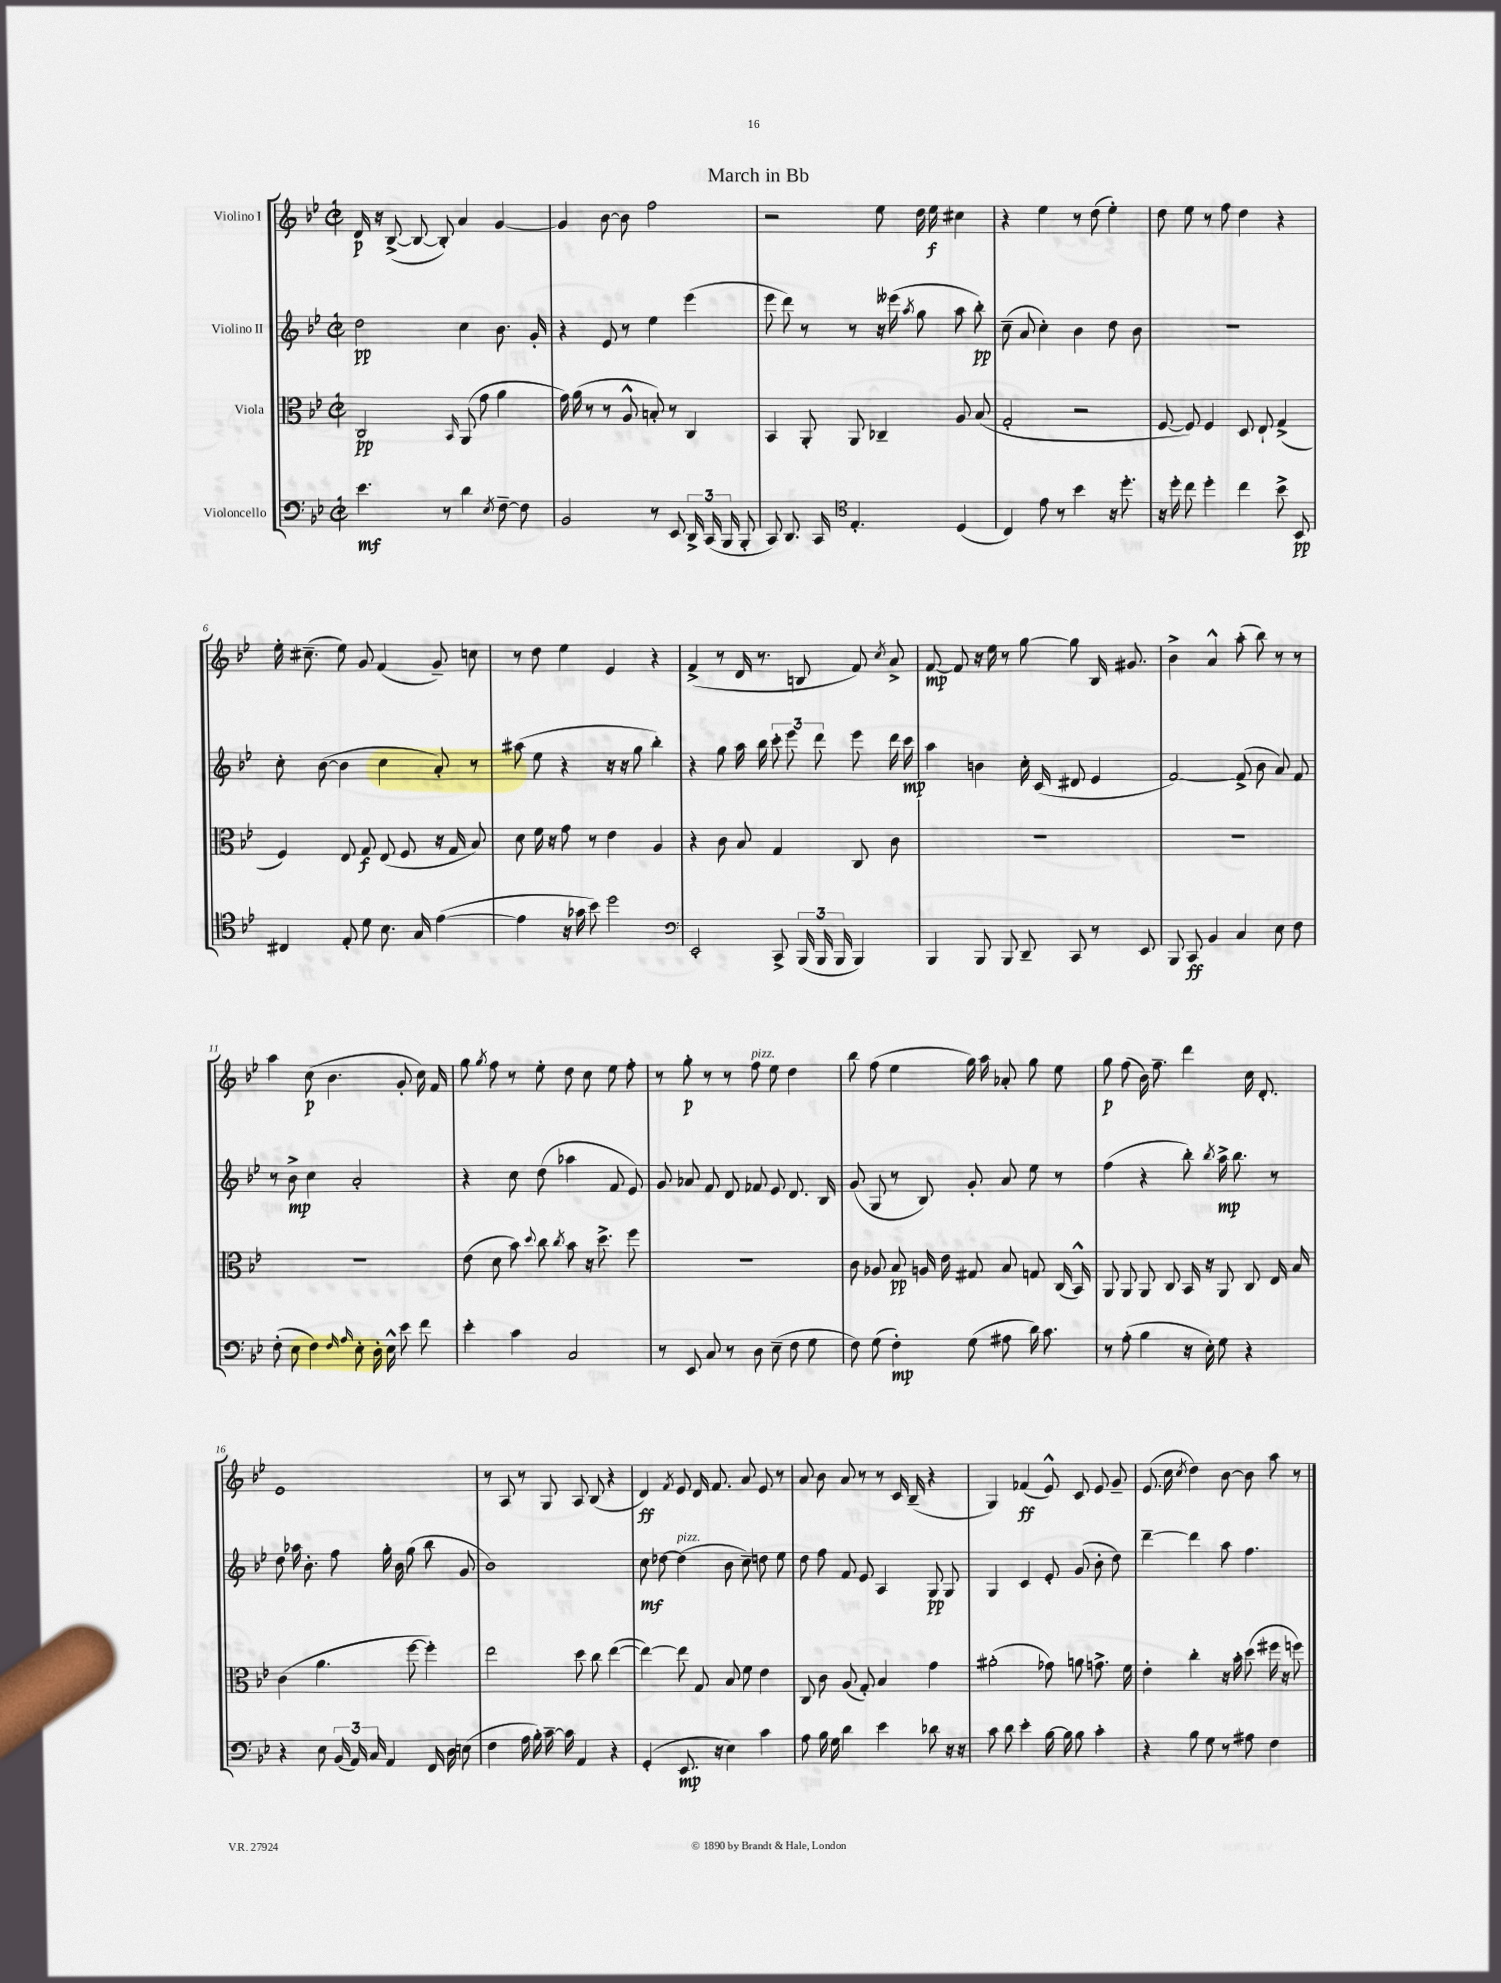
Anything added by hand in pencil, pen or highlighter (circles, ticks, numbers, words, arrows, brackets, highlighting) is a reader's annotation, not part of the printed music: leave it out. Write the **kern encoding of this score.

**kern	**kern	**kern	**kern
*staff4	*staff3	*staff2	*staff1
*clefF4	*clefC3	*clefG2	*clefG2
*k[b-e-]	*k[b-e-]	*k[b-e-]	*k[b-e-]
*M2/2	*M2/2	*M2/2	*M2/2
*met(c|)	*met(c|)	*met(c|)	*met(c|)
4.e-\	2C/	2dd\	16d/
.	.	.	16r
.	.	.	([8B-^/
.	.	.	8B-/_
8r	.	.	8B-'/])
.	16qqBB-/	.	.
4d\	(8AA/	4cc\	4a/
.	8g\	.	.
8qE-/	.	.	.
[8F~\	4a\	8.b-\	[4g/
8F\]	.	.	.
.	.	16g'/	.
=	=	=	=
2BB-/	16g\)	4r	4g/]
.	(16a\	.	.
.	8r	.	.
.	8r	8e-/	[8b-\
.	8A^^/	8r	8b-\]
8r	8B'/)	4ee-\	2ff\
8EE-/	8r	.	.
24DD^/	4C/	(4eee-\	.
(24CC/	.	.	.
24BBB-/	.	.	.
8BBB-'/	.	.	.
=	=	=	=
8CC/)	4BB-/	8eee-\	2r
8.DD/	.	8ddd\)	.
.	8AA'/	8r	.
16CC/	.	.	.
*clefC4	*	*	*
4.E-'/	8AA/	8r	.
.	4C-~/	16r	8ee-\
.	.	(16eee--\	.
.	.	8qaa/	.
.	.	8gg\	16dd\
.	.	.	16ee-\
(4D/	8A/	8aa\	4cc#\
.	(8B-/	8bb-'\)	.
=	=	=	=
4C/)	2G'/	(8cc~\	4r
.	.	8a/	.
8e-\	.	4cc'\)	4ee-\
8r	.	.	.
4b-\	2r	4b-\	8r
.	.	.	(8dd\
16r	.	8dd\	4ee-'\)
8.dd'\	.	.	.
.	.	8b-\	.
=	=	=	=
16r	[8F/	1r	8dd\
16dd'\	.	.	.
8cc\	8F/])	.	8ee-\
4dd'\	4F/	.	8r
.	.	.	8ff\
4cc\	8D/	.	4dd\
.	8E-`/	.	.
8b-^\	(4G^/	.	4r
8BB-/	.	.	.
=	=	=	=
4C#/	4F/)	8cc'\	16ee-'\
.	.	.	(8.cc#~\
.	.	([8b-\	.
8E-'/	8E-/	4b-\]	8ee-\)
8d\	8G/	.	8g/
8.B-\	(8E-/	4cc\	(4f/
.	8F/	.	.
16G/	.	.	.
([4e-\	16r	8a'/)	8g~/)
.	16G/	.	.
.	8B-/)	8r	8cc\
=	=	=	=
4e-\]	8d\	(8aa#\	8r
.	16f\	8ee-\	8dd\
.	16r	.	.
16r	8g\	4r	4ee-\
16g-\	.	.	.
8b-\)	8r	.	.
2dd\	4e-\	16r	4e-/
.	.	16r	.
.	.	8gg\	.
.	4A/	4bb-'\)	4r
=	=	=	=
*clefF4	*	*	*
2EE-'/	4r	4r	(4f^/
.	8c\	8gg\	8r
.	8B-/	16aa\	16d/
.	.	16bb-\	8.r
8CC^/	4G/	12ccc'\	.
.	.	12eee-\	.
(24BBB-/	.	.	8B/
24BBB-/	.	12ddd\	.
24BBB-/	.	.	.
4BBB-/)	8C/	8eee-\	8f/)
.	.	.	8qcc/
.	8c\	16ddd\	8a^/
.	.	16ccc\	.
=	=	=	=
4BBB-/	1r	4aa\	[8f/
.	.	.	8f/]
8BBB-/	.	4b\	16r
.	.	.	16ee-\
8BBB-/	.	.	8r
8DD~/	.	16cc'\	[8gg\
.	.	(16c/	.
8CC/	.	8d#/	8gg\]
8r	.	4e-/	16B-/
.	.	.	8.g#/
8EE-/	.	.	.
=	=	=	=
8BBB-/	1r	[2f/)	4b-^\
8CC/	.	.	.
4BB-/	.	.	4a^^/
4C/	.	(8f^/]	(8aa'\
.	.	8b-\	8bb-\)
8E-\	.	8a/)	8r
8F\	.	8f/	8r
=	=	=	=
(8F'\	1r	8r	4aa\
8E-\	.	8b-^\	.
4F\)	.	4cc\	(8cc\
.	.	.	4.b-\
16qqF/	.	.	.
16qqA/	.	.	.
8E-'\	.	2a'/	.
16D'\	.	.	.
16E-^^\	.	.	.
8e-\	.	.	8g'/
8f\	.	.	16cc\)
.	.	.	16f/
=	=	=	=
4e-'\	(8e-\	4r	8gg\
.	.	.	8qgg/
.	8d\	.	8ff\
4c\	8b-\)	8cc\	8r
.	8qqdd/	.	.
.	8cc\	(8dd\	8ee-'\
.	8qcc/	.	.
2C/	8b-\	4aa-\	8dd\
.	16r	.	8cc\
.	8.dd^\	.	.
.	.	8f/	8ee-\
.	8ff\	8e-/)	8ff'\
=	=	=	=
8r	1r	8g/	8r
8EE-/	.	8a-/	8gg'\
8C/	.	8f/	8r
8r	.	8d/	8r
8D\	.	8f-/	8ff\
(8E-~\	.	8e-/	8ee-\
8F\	.	8.d/	4dd\
8G\	.	.	.
.	.	16B-/	.
=	=	=	=
8F\)	8c\	(8g/	8bb-\
(8G\	8A-/	8G/	(8ff\
4F'\)	8B-/	8r	4ee-\
.	16A/	8B-/)	.
.	16e-\	.	.
(8G\	8G#/	8g'/	16gg\)
.	.	.	16aa\
8A#\	8B-/	8a/	8a-'/
16d\)	8G/	8ee-\	8gg\
8.c\	.	.	.
.	(16C/	8r	8ee-\
.	16BB-^^/)	.	.
=	=	=	=
8r	8AA/	(4ff\	8gg\
(8A'\	8AA/	.	(8ff\
4B-\	8AA/	4r	16b-\)
.	.	.	8.ff~\
.	8C/	.	.
16r	16BB-/	8bb-'\)	4ddd\
16E-'\)	16r	.	.
.	.	8qbb-/	.
8G\	8AA/	16aa^\	.
.	.	8.bb-\	.
4r	8C/	.	16cc\
.	.	.	8.d'/
.	16E-/	8r	.
.	16B-/	.	.
=	=	=	=
4r	(4c\	8dd\	1e-
.	.	16aa-\	.
.	.	8.b-'\	.
8E-\	4.a\	.	.
(24BB-/	.	8ff\	.
24AA/)	.	.	.
24C/	.	.	.
4AA/	.	16gg'\	.
.	.	16b-\	.
.	[8ff\	(8gg\	.
16FF/	4ff'\])	8bb-\	.
16D\	.	.	.
(8E\	.	8g/	.
=	=	=	=
4F\	2ee-\	1b-)	8r
.	.	.	8A/
16A\	.	.	8r
16B-'\)	.	.	.
[16c~\	.	.	8G/
16c\]	.	.	.
4AA/	8dd\	.	8A/
.	8cc\	.	(8B-/
4r	([4ee-\	.	4r
=	=	=	=
(4GG'/	4ee-\_)	8cc\	4d/)
.	.	[8dd-\	.
.	.	.	8qf/
8.EE-/	8ee-\]	(4dd-\]	8e-/
.	8G/	.	16d/
16r	.	.	8.f/
4E-\)	8B-/	8b-\	.
.	8f\	8cc~\)	8a/
4c\	4e-\	8dd\	8e-/
.	.	8ee-\	8r
=	=	=	=
8A\	8C/	8dd\	8a/
16B-\	8c\	8ff\	8b-\
16G\	.	.	.
4d\	(8A/	8f/	8a/
.	8G'/)	8e-/	8r
4e-\	4B-/	4A/	8r
.	.	.	16c/
.	.	.	(16B-~/
8d-\	4g\	8G/	4r
16r	.	8G/	.
16r	.	.	.
=	=	=	=
8c\	(2a#'\	4G/	4G/)
8d\	.	.	.
4e-'\	.	4c/	(4f-/
[16B-\	8g-\)	8e-'/	8e-^^/)
16B-\]	.	.	.
8B-\	8a\	(8g/	8c/
4c'\	8.g^\	8b-'\	8e-/
.	.	8dd\)	8g~/
.	16f\	.	.
=	=	=	=
4r	4e-'\	[4ddd~\	(8.e-/
.	.	.	16cc\
.	.	.	8qcc/
8B-\	4cc'\	4ddd\]	4dd\)
8G\	.	.	.
8r	16r	8aa\	[8b-\
.	16b-'\	.	.
8A#\	(8dd\	4.ff\	8b-\]
4F\	16ff#\	.	8aa\
.	16r	.	.
.	8ff\)	.	8r
==	==	==	==
*-	*-	*-	*-
